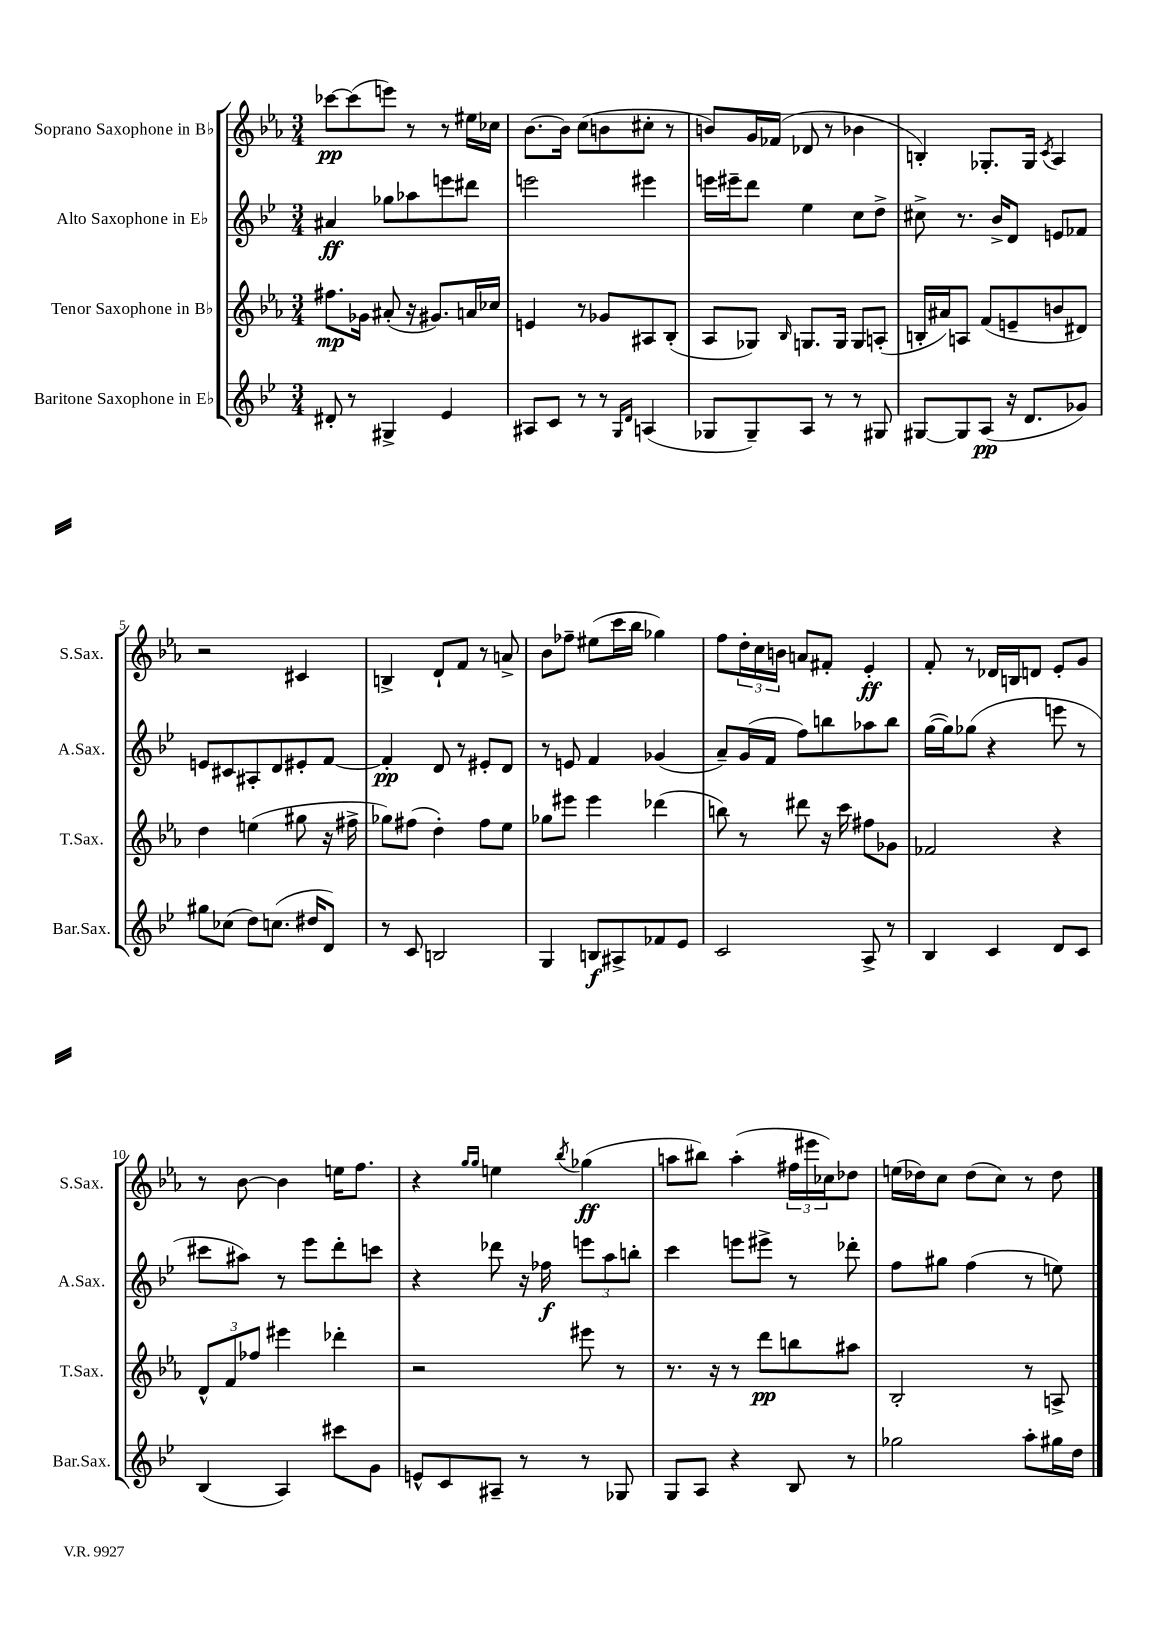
<<
\new StaffGroup <<
\new Staff = "s0" \with { instrumentName = "Soprano Saxophone in Bb" shortInstrumentName = "S.Sax." } {
    \clef treble \key ees \major \numericTimeSignature \time 3/4
    ces'''8~\pp ces'''8( e'''8) r8 r8 eis''16 ces''16 |
    bes'8.~ bes'16 c''8( b'8 cis''8-. r8 |
    b'8) g'16 fes'16( des'8 r8 bes'4 |
    b4-.) ges8.-. ges16 \acciaccatura { c'8 } aes4 |
    r2 cis'4 |
    b4-> d'8-! f'8 r8 a'8-> |
    bes'8 fes''8-- eis''8( c'''16 bes''16 ges''4) |
    f''8 \tuplet 3/2 { d''16-. c''16 b'16 } a'8 fis'8-. ees'4-.\ff |
    f'8-. r8 des'16 b16 d'8 ees'8-. g'8 |
    r8 bes'8~ bes'4 e''16 f''8. |
    r4 \grace { g''16 g''16 } e''4 \acciaccatura { bes''8 } ges''4\ff( |
    a''8 bis''8) a''4-.( \tuplet 3/2 { fis''16 eis'''16 ces''16) } des''8 |
    e''16( des''16) c''8 des''8( c''8) r8 des''8 \bar "|." |
}
\new Staff = "s1" \with { instrumentName = "Alto Saxophone in Eb" shortInstrumentName = "A.Sax." } {
    \clef treble \key bes \major \numericTimeSignature \time 3/4
    ais'4\ff ges''8 aes''8 e'''8 dis'''8 |
    e'''2 eis'''4 |
    e'''16 eis'''16-- d'''8 ees''4 c''8 d''8-> |
    cis''8-> r8. bes'16-> d'8 e'8 fes'8 |
    e'8 cis'8 ais8-. d'8 eis'8-. f'8~ |
    f'4-.\pp d'8 r8 eis'8-. d'8 |
    r8 e'8 f'4 ges'4( |
    a'8--) g'16( f'16 f''8) b''8 aes''8 b''8 |
    g''16~( g''16) ges''8( r4 e'''8 r8 |
    cis'''8 ais''8) r8 ees'''8 d'''8-. c'''8 |
    r4 des'''8 r16 fes''16\f \tuplet 3/2 { e'''8 a''8 b''8-. } |
    c'''4 e'''8 eis'''8-> r8 des'''8-. |
    f''8 gis''8 f''4( r8 e''8) \bar "|." |
}
\new Staff = "s2" \with { instrumentName = "Tenor Saxophone in Bb" shortInstrumentName = "T.Sax." } {
    \clef treble \key ees \major \numericTimeSignature \time 3/4
    fis''8.\mp ges'16 ais'8-.( r16 gis'8.) a'16 ces''16 |
    e'4 r8 ges'8 ais8 bes8-.( |
    aes8 ges8) \grace { bes16 } g8. g16 g8 a8-.( |
    b16-. ais'16) a8 f'8( e'8-- b'8 dis'8) |
    d''4 e''4( gis''8 r16 fis''16-> |
    ges''8) fis''8( d''4-.) fis''8 ees''8 |
    ges''8 eis'''8 eis'''4 des'''4( |
    b''8) r8 dis'''8 r16 c'''16 fis''8 ges'8 |
    fes'2 r4 |
    \tuplet 3/2 { d'8-^ f'8 fes''8 } eis'''4 des'''4-. |
    r2 eis'''8 r8 |
    r8. r16 r8 d'''8\pp b''8 ais''8 |
    bes2-. r8 a8-> \bar "|." |
}
\new Staff = "s3" \with { instrumentName = "Baritone Saxophone in Eb" shortInstrumentName = "Bar.Sax." } {
    \clef treble \key bes \major \numericTimeSignature \time 3/4
    dis'8-. r8 gis4-> ees'4 |
    ais8 c'8 r8 r8 \grace { g16 d'16 } a4( |
    ges8 ges8--) a8 r8 r8 gis8 |
    gis8~ gis8 a8\pp( r16 d'8. ges'8) |
    gis''8 ces''8( d''8) c''8.( dis''16 d'8) |
    r8 c'8 b2 |
    g4 b8\f ais8-> fes'8 ees'8 |
    c'2 a8-> r8 |
    bes4 c'4 d'8 c'8 |
    bes4( a4) cis'''8 g'8 |
    e'8-^ c'8 ais8-- r8 r8 ges8 |
    g8 a8 r4 bes8 r8 |
    ges''2 a''8-. gis''16 d''16 \bar "|." |
}
>>
>>
